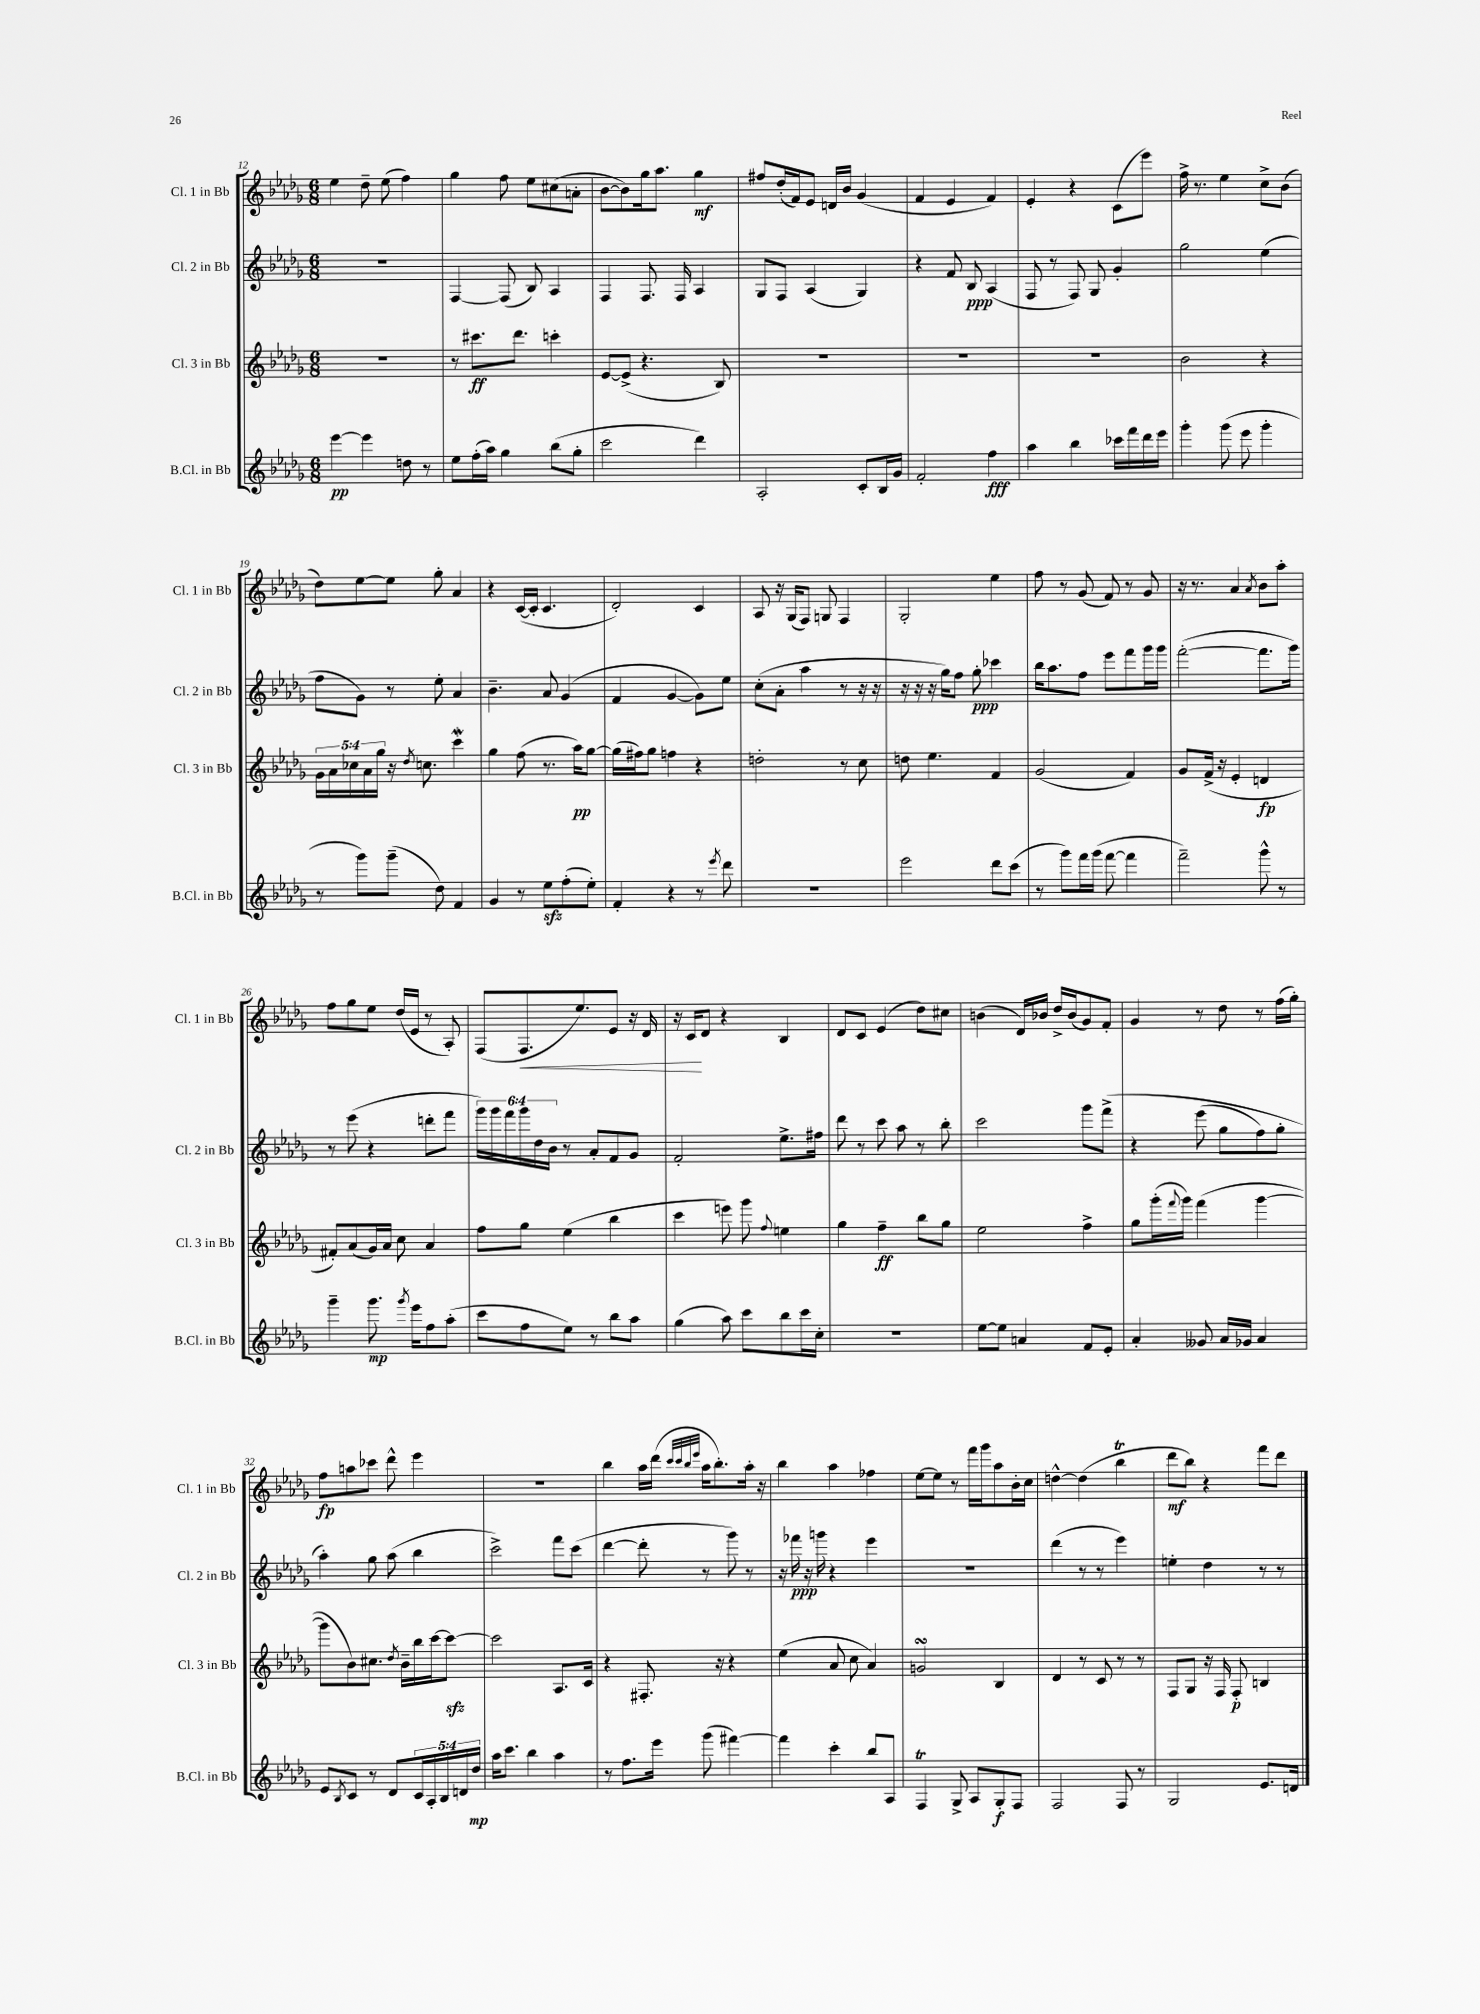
<<
\new StaffGroup <<
\new Staff = "s0" \with { instrumentName = "Cl. 1 in Bb" shortInstrumentName = "Cl. 1 in Bb" } {
    \clef treble \key des \major \numericTimeSignature \time 6/8
    ees''4 des''8-- ees''8( f''4) |
    ges''4 f''8 ees''8 cis''8( a'8-. |
    bes'8~ bes'8) ges''16 aes''8. ges''4\mf |
    fis''8 des''16-.( f'16) ees'8 d'16 bes'16 ges'4( |
    f'4 ees'4 f'4) |
    ees'4-. r4 c'8( ees'''8) |
    f''16-> r8. ees''4 c''8-> bes'8( |
    des''8) ees''8~ ees''8 ges''8-. aes'4 |
    r4 c'16~( c'16-. c'4. |
    des'2-.) c'4 |
    aes8 r16 ges16( f8) g8 f4 |
    ges2-. ees''4 |
    f''8 r8 ges'8( f'8) r8 ges'8 |
    r16 r8. aes'4 \acciaccatura { aes'8 } bes'8 aes''8-. |
    f''8 ges''8 ees''8 des''16( ees'16 r8 aes8-.) |
    f8( f8.\< ees''8.) ees'8 r16 des'16 |
    r16 c'16\! des'8 r4 bes4 |
    des'8 c'8 ees'4( des''8) cis''8 |
    b'4( des'16) bes'16 des''16-> bes'16( ges'8) f'8-. |
    ges'4 r8 des''8 r8 f''16( ges''16-.) |
    f''8\fp a''8 ces'''8 des'''8-^ ees'''4 |
    R2. |
    bes''4 aes''16 des'''16( \grace { c'''32 c'''32 bes''32 ees'''32 } aes''16 bes''8.-.) aes''16-. r16 |
    bes''4 aes''4 fes''4 |
    ees''8~ ees''8 r8 f'''16 ges'''16 aes''8 bes'16-. c''16 |
    d''4~-^ d''4( bes''4\trill |
    des'''8\mf bes''8) r4 f'''8 des'''8 \bar "|." |
}
\new Staff = "s1" \with { instrumentName = "Cl. 2 in Bb" shortInstrumentName = "Cl. 2 in Bb" } {
    \clef treble \key des \major \numericTimeSignature \time 6/8 \override Staff.TupletNumber.text = #tuplet-number::calc-fraction-text
    R2. |
    f4~ f8( bes8) aes4 |
    f4 f8. f16 aes4 |
    ges8 f8 aes4( ges4) |
    r4 f'8 bes8\ppp aes4( |
    f8 r8 f8) ges8 ges'4-. |
    ges''2 ees''4( |
    f''8 ges'8) r8 ees''8-. aes'4 |
    bes'4.-- aes'8 ges'4( |
    f'4 ges'4~ ges'8) ees''8 |
    c''8-.( aes'8-. aes''4 r8 r16 r16 |
    r16 r16 r16 ges''16) f''8 ges''8-.\ppp ces'''4 |
    bes''16 aes''8. f''8 ees'''8 f'''8 ges'''16 ges'''16 |
    f'''2~-.( f'''8. ges'''16) |
    r8 ees'''8( r4 d'''8-. f'''8 |
    \tuplet 6/4 { ges'''16) ges'''16 f'''16 ges'''16 des''16 bes'16 } r8 aes'8-. f'8 ges'8 |
    f'2-. ees''8.-> fis''16 |
    des'''8 r8 c'''8 aes''8 r8 bes''8-. |
    c'''2 ges'''8 f'''8->\( |
    r4 ees'''8( ges''8 f''8) ges''8-. |
    aes''4-.\) ges''8 aes''8( bes''4 |
    c'''2->) f'''8 c'''8( |
    des'''4~ des'''8-. r8 ges'''8) r8 |
    r16 fes'''16\ppp r16 g'''16 r4 ees'''4 |
    r2. |
    des'''4( r8 r8 ees'''4) |
    e''4-. des''4 r8 r8 \bar "|." |
}
\new Staff = "s2" \with { instrumentName = "Cl. 3 in Bb" shortInstrumentName = "Cl. 3 in Bb" } {
    \clef treble \key des \major \numericTimeSignature \time 6/8 \override Staff.TupletNumber.text = #tuplet-number::calc-fraction-text
    R2. |
    r8 cis'''8.\ff des'''8. c'''4-. |
    ees'8~ ees'8->( r4. bes8) |
    R2. |
    R2. |
    R2. |
    bes'2 r4 |
    \tuplet 5/4 { ges'16 aes'16 ces''16 aes'16 ges''16 } r16 \acciaccatura { des''8 } c''8. c'''4\mordent |
    ges''4 f''8( r8. aes''16\pp) ges''8~ |
    ges''16( fis''16) ges''8 f''4 r4 |
    d''2-. r8 c''8 |
    d''8 ees''4. f'4 |
    ges'2( f'4) |
    ges'8 f'16->( r16 ees'4-. d'4\fp |
    fis'8-.) aes'8( ges'16) aes'16 c''8 aes'4 |
    f''8 ges''8 ees''4( bes''4 |
    c'''4 e'''8) ges'''8 \appoggiatura { f''8 } e''4 |
    ges''4 f''4--\ff bes''8 ges''8 |
    ees''2 f''4-> |
    ges''8 ges'''16-.( \appoggiatura { f'''8 } ges'''16) f'''4( ges'''4~ |
    ges'''8 bes'8) cis''8. \acciaccatura { des''8 } bes'16-- bes''16 c'''16~ c'''8~\sfz |
    c'''2 aes8. c'16 |
    r4 fis8.-. r16 r4 |
    ees''4( aes'8 c''8 aes'4) |
    g'2\turn bes4 |
    des'4 r8 c'8 r8 r8 |
    f8 ges8 r16 f16 f8-.\p b4 \bar "|." |
}
\new Staff = "s3" \with { instrumentName = "B.Cl. in Bb" shortInstrumentName = "B.Cl. in Bb" } {
    \clef treble \key des \major \numericTimeSignature \time 6/8 \override Staff.TupletNumber.text = #tuplet-number::calc-fraction-text
    ees'''4~\pp ees'''4 d''8 r8 |
    ees''8 f''16-.( aes''16) ges''4 bes''8( ges''8-. |
    c'''2 des'''4) |
    aes2-. c'8-. bes16 ges'16 |
    f'2-. f''4\fff |
    aes''4 bes''4 ces'''16 f'''16 des'''16 ees'''16 |
    ges'''4-. ges'''8( ees'''8 ges'''4-. |
    r8 ges'''8) ges'''8--( des''8) f'4 |
    ges'4 r8 ees''8\sfz f''8-.( ees''8-.) |
    f'4-. r4 r8 \acciaccatura { ees'''8 } des'''8 |
    R2. |
    ees'''2 des'''8 c'''8( |
    r8 ges'''8) f'''16 ges'''16( f'''8~ f'''4 |
    f'''2--) ges'''8-^ r8 |
    ges'''4-- ges'''8.\mp \acciaccatura { ges'''8 } ees'''16 f''8 aes''8-.( |
    c'''8 f''8 ees''8) r8 bes''8 aes''8 |
    ges''4( aes''8) c'''8 bes''8 c'''16 c''16-. |
    R2. |
    ees''8~ ees''8 a'4 f'8 ees'8-. |
    aes'4-. geses'8 aes'16 ges'16 aes'4 |
    ees'8 \acciaccatura { bes8 } c'8 r8 des'8 \tuplet 5/4 { c'16 aes16-. bes16 d'16 des''16\mp } |
    aes''16 c'''8. bes''4 aes''4 |
    r8 f''8. ees'''16 ges'''8( fis'''4~) |
    fis'''4 c'''4-. bes''8 aes8 |
    f4\trill ges8-> aes8 ges8-.\f f8 |
    f2 f8 r8 |
    ges2 ees'8. d'16 \bar "|." |
}
>>
>>
\layout { \context { \Score currentBarNumber = #12 } }
